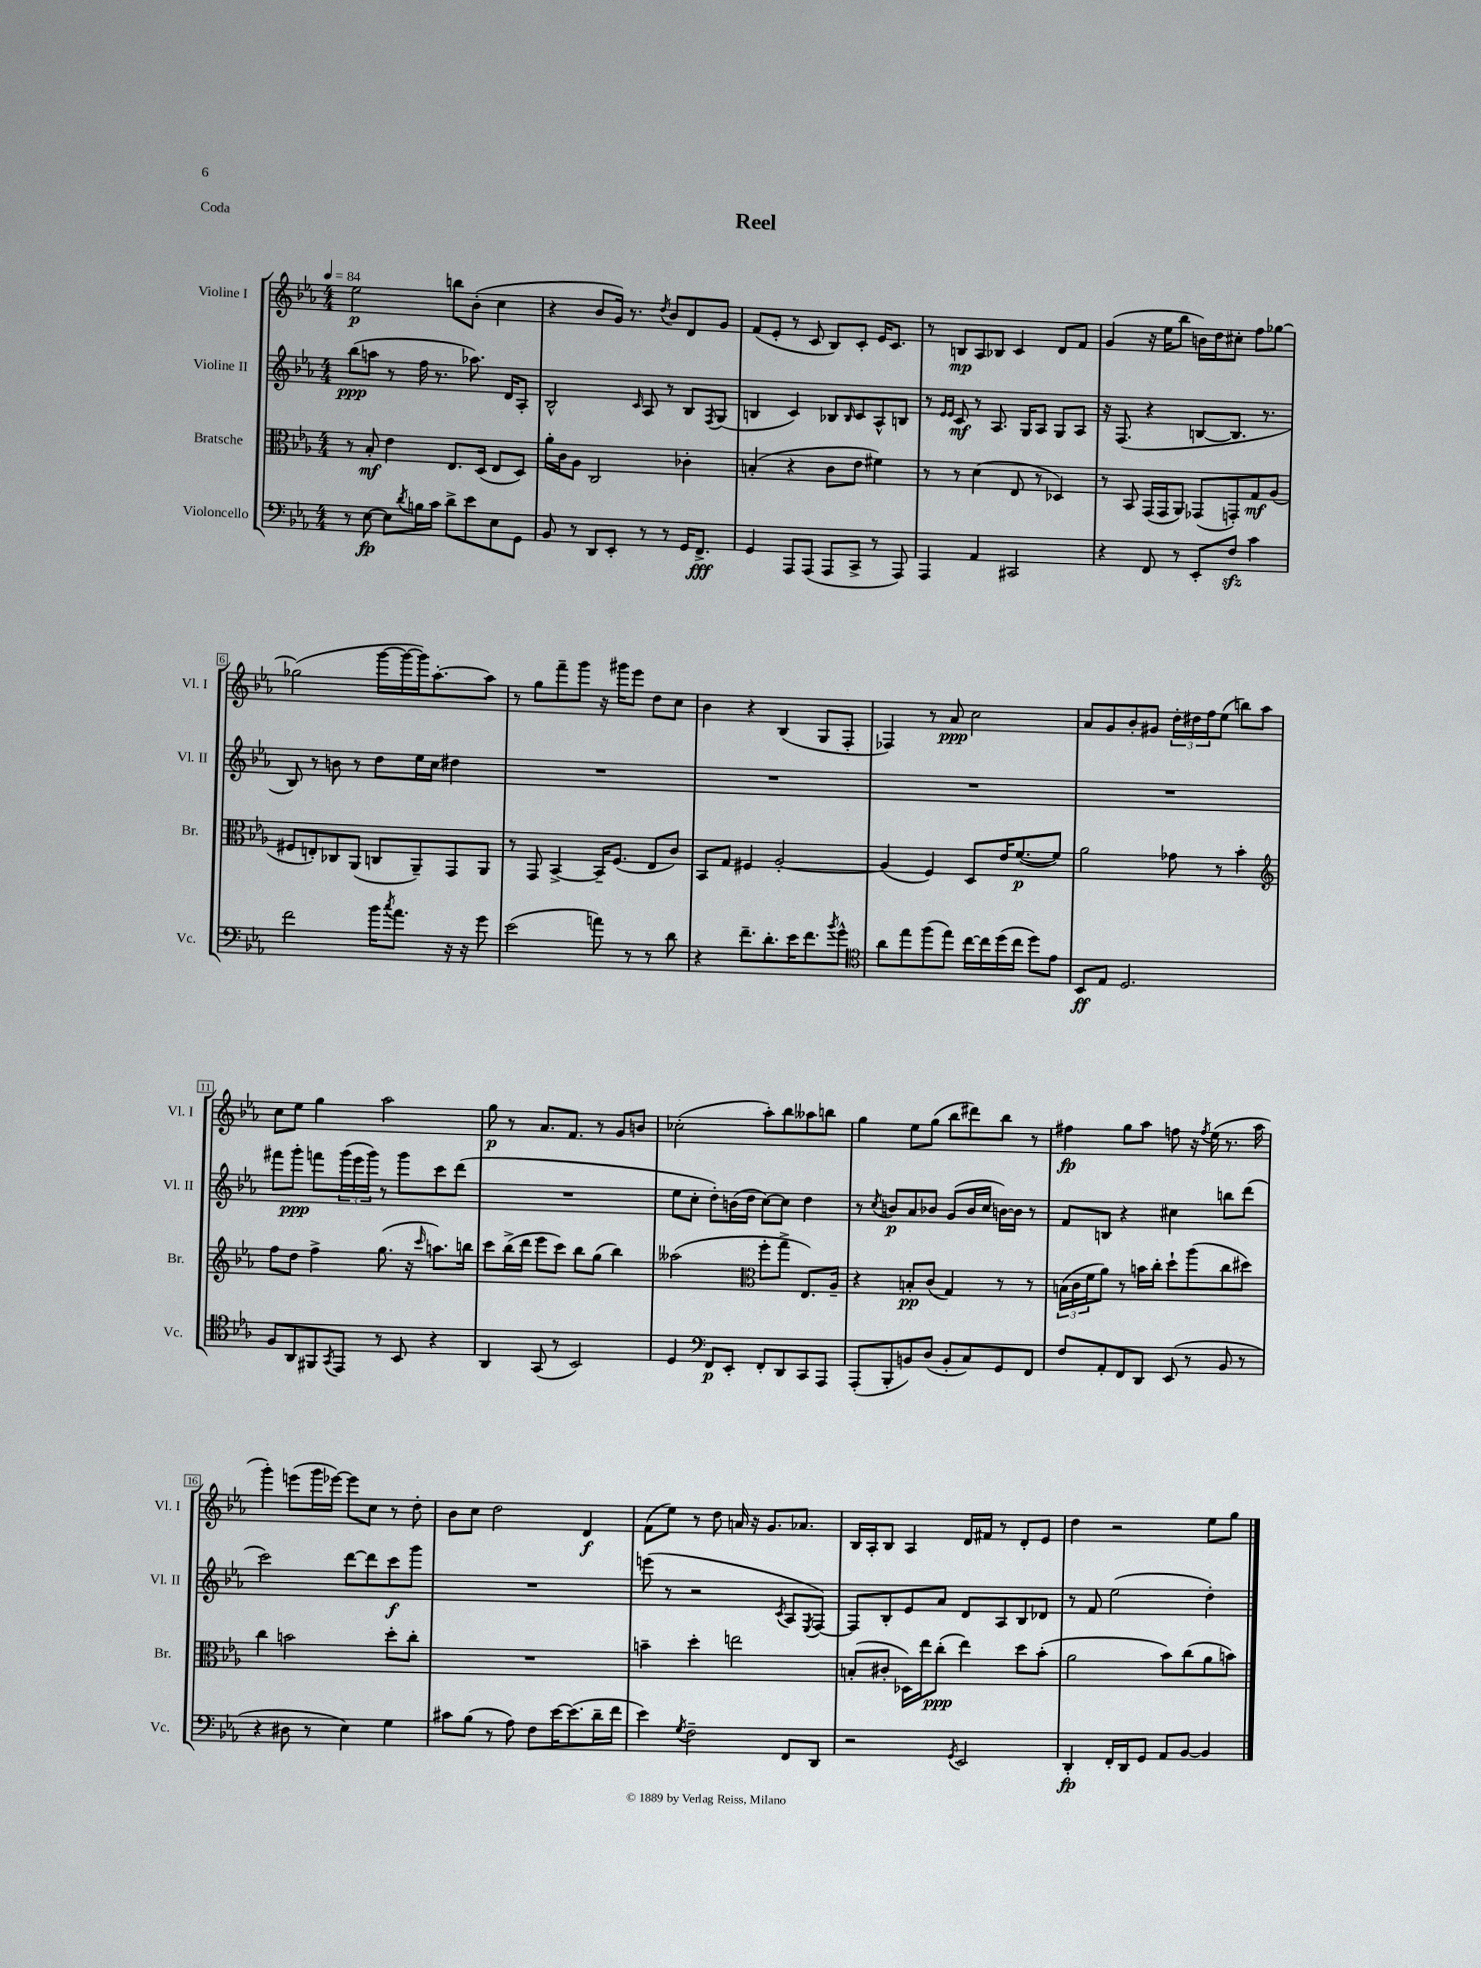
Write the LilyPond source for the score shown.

\header { title = "Reel" piece = "Coda" }
<<
\new StaffGroup <<
\new Staff = "s0" \with { instrumentName = "Violine I" shortInstrumentName = "Vl. I" } {
    \clef treble \key ees \major \numericTimeSignature \time 4/4 \tempo 4 = 84
    ees''2\p b''8 bes'8-.( c''4 |
    r4 bes'8 g'16) r8. \acciaccatura { d''8 } bes'8 d'8 g'8 |
    f'8( ees'8-. r8 c'8 bes8) c'8-. ees'16 c'8. |
    r8 b8\mp aes8 bes8 c'4 d'8 f'8 |
    g'4( r16 ees''16 bes''8 b'16) d''16 cis''8-. f''8 ges''8~ |
    ges''2( g'''16~ g'''16~ g'''16) aes''8.~-. aes''8 |
    r8 g''8 f'''8-- g'''8 r16 gis'''16 ees'''8 d''8 c''8 |
    bes'4 r4 bes4( g8 f8-. |
    fes4) r8 aes'8\ppp c''2 |
    aes'8 g'8 bes'8-. gis'8 \tuplet 3/2 { d''16-. dis''16 f''16 } ees''8( b''8) aes''8 |
    c''8 ees''8 g''4 aes''2 |
    g''8\p r8 aes'8. f'8. r8 g'8 b'8 |
    ces''2-.( aes''8-.) bes''8 aeses''8 b''8 |
    g''4 ees''8 g''8( bes''8 dis'''8) bes''8 r8 |
    fis''4\fp g''8 aes''8 f''8 r16 \acciaccatura { f''8 } ees''16( r8. aes''16 |
    g'''4-.) e'''8( g'''16 ees'''16~) ees'''8 c''8 r8 d''8-. |
    bes'8 c''8 d''2 d'4\f |
    f'8( ees''8) r8 d''8 a'16 r16 g'8. aes'8. |
    bes16 aes16-. bes8 aes4 d'16 fis'16 r8 d'8-. ees'8 |
    d''4 r2 ees''8 g''8 \bar "|." |
}
\new Staff = "s1" \with { instrumentName = "Violine II" shortInstrumentName = "Vl. II" } {
    \clef treble \key ees \major \numericTimeSignature \time 4/4
    bes''8\ppp( a''8 r8 f''16 r8. aes''8.) d'16 aes8-. |
    bes2-^ \grace { c'16 } aes8 r8 bes8 \acciaccatura { f8 } g8( |
    b4 c'4) bes8 \grace { bes16 } c'8 aes8-^ b8 |
    r8 \grace { ees'16 ees'16 } c'8\mf r8 aes8. g16 aes8 g8 aes8 |
    r16 f8.( r4 b8~ b8. r8. |
    bes8) r8 b'8 r8 d''8 ees''16 c''16 dis''4 |
    R1 |
    R1 |
    R1 |
    R1 |
    fis'''8 g'''8-.\ppp f'''8 \tuplet 3/2 { g'''16( ees'''16 g'''16) } r8 g'''8 c'''8 d'''8( |
    R1 |
    ees''8 c''8-. d''8-.) b'16( d''16 c''8~) c''8 d''4 |
    r8 \acciaccatura { c''8 } b'8\p aes'8 bes'8 g'8( bes'16 c''16 b'16~) b'16 r8 |
    f'8 b8 r4 cis''4 b''8 d'''8( |
    c'''2) d'''8~ d'''8 c'''8\f g'''8 |
    R1 |
    e'''8( r8 r2 \acciaccatura { c'8 } aes8 \acciaccatura { ees8 } f8~) |
    f8 bes8-. ees'8 aes'8 d'8 aes8 bes8 des'8 |
    r8 f'8 ees''2( d''4-.) \bar "|." |
}
\new Staff = "s2" \with { instrumentName = "Bratsche" shortInstrumentName = "Br." } {
    \clef alto \key ees \major \numericTimeSignature \time 4/4
    r8 bes8-.\mf ees'4 ees8. d16( ees8 d8) |
    aes'16-. c'16 aes8 c2 ces'4-. |
    b4-.( r4 c'8 ees'8 fis'4) |
    r8 r8 d'4( ees8 r8 des4) |
    r8 bes,8 g,16( g,16 aes,8) ges,8( g,8-.) g8\mf aes8( |
    fis8 e8-.) ces8 aes,8( c8 aes,8--) g,8 aes,8 |
    r8 g,8 bes,4~-> bes,16-- f8.( ees8 c'8) |
    bes,8 g8 fis4 aes2~-. |
    aes4( f4) d8 ees'16 f'8.~\p( f'8) |
    aes'2 ges'8 r8 bes'4-. |
    \clef treble f''8 d''8 f''4-> g''8.( r16 \grace { c'''16 } a''8.) b''16 |
    c'''8 bes''16->( d'''16 ees'''8 c'''8) bes''8 g''8( bes''4) |
    aeses''2( \clef alto f''8-. g''8-> ees8.) aes16-- |
    r4 b8-.\pp c'8( g4) r8 r8 |
    \tuplet 3/2 { b16( c'16 f'16 } aes'8) r8 b'16 c''16-. d''8-! aes''8( c''8 dis''8) |
    c''4 b'2 d''8-. c''8-. |
    R1 |
    b'4-- d''4-. e''2 |
    b8-.( cis'8-. des16) ees''16 c''8-.\ppp( ees''4) d''8 bes'8-.( |
    aes'2 bes'8) c''8( aes'8 b'8) \bar "|." |
}
\new Staff = "s3" \with { instrumentName = "Violoncello" shortInstrumentName = "Vc." } {
    \clef bass \key ees \major \numericTimeSignature \time 4/4
    r8 ees8~\fp ees8 \acciaccatura { d'8 } b16 c'16 d'8-> ees'8 ees8 g,8 |
    bes,8 r8 d,8 ees,8-. r8 r8 g,16 f,8.->\fff |
    g,4 aes,,8 aes,,8( aes,,8 c,8-> r8 aes,,8) |
    aes,,4 aes,4 cis,2 |
    r4 f,8 r8 ees,8-. f8\sfz c'4 |
    f'2 bes'16 \acciaccatura { c''8 } aes'8. r16 r16 g'8 |
    ees'2( a'8) r8 r8 d'8 |
    r4 f'8.-- d'8.-. ees'16 f'8. \acciaccatura { bes'8 } g'8-^ |
    \clef tenor aes'8 ees''8 f''8( ees''8) c''16~ c''16 d''16( c''16 d''8) ees'8 |
    bes,8\ff ees8 d2. |
    f8 aes,8 fis,8 \acciaccatura { g,8 } ees,8 r8 bes,8 r4 |
    aes,4 g,8( r8 bes,2) |
    d4 \clef bass f,8\p ees,8-. f,8-. d,8 c,8 aes,,8 |
    aes,,8-.( bes,,8-. b,8) d8( b,8-. c8) g,8 f,8 |
    f8 aes,8-. f,8 d,8 ees,8( r8 bes,8 r8 |
    r4 dis8 r8 ees4) g4 |
    cis'8 bes8( r8 aes8) f8 ees'16~ ees'8.( d'16-- f'16 |
    ees'4) \acciaccatura { g8 } f2-- f,8 d,8 |
    r2 \acciaccatura { g,8 } ees,2 |
    d,4-.\fp f,16-. d,16 g,8 aes,8 bes,8~ bes,4 \bar "|." |
}
>>
>>
\layout { \context { \Score \override BarNumber.stencil = #(make-stencil-boxer 0.1 0.3 ly:text-interface::print) } }
